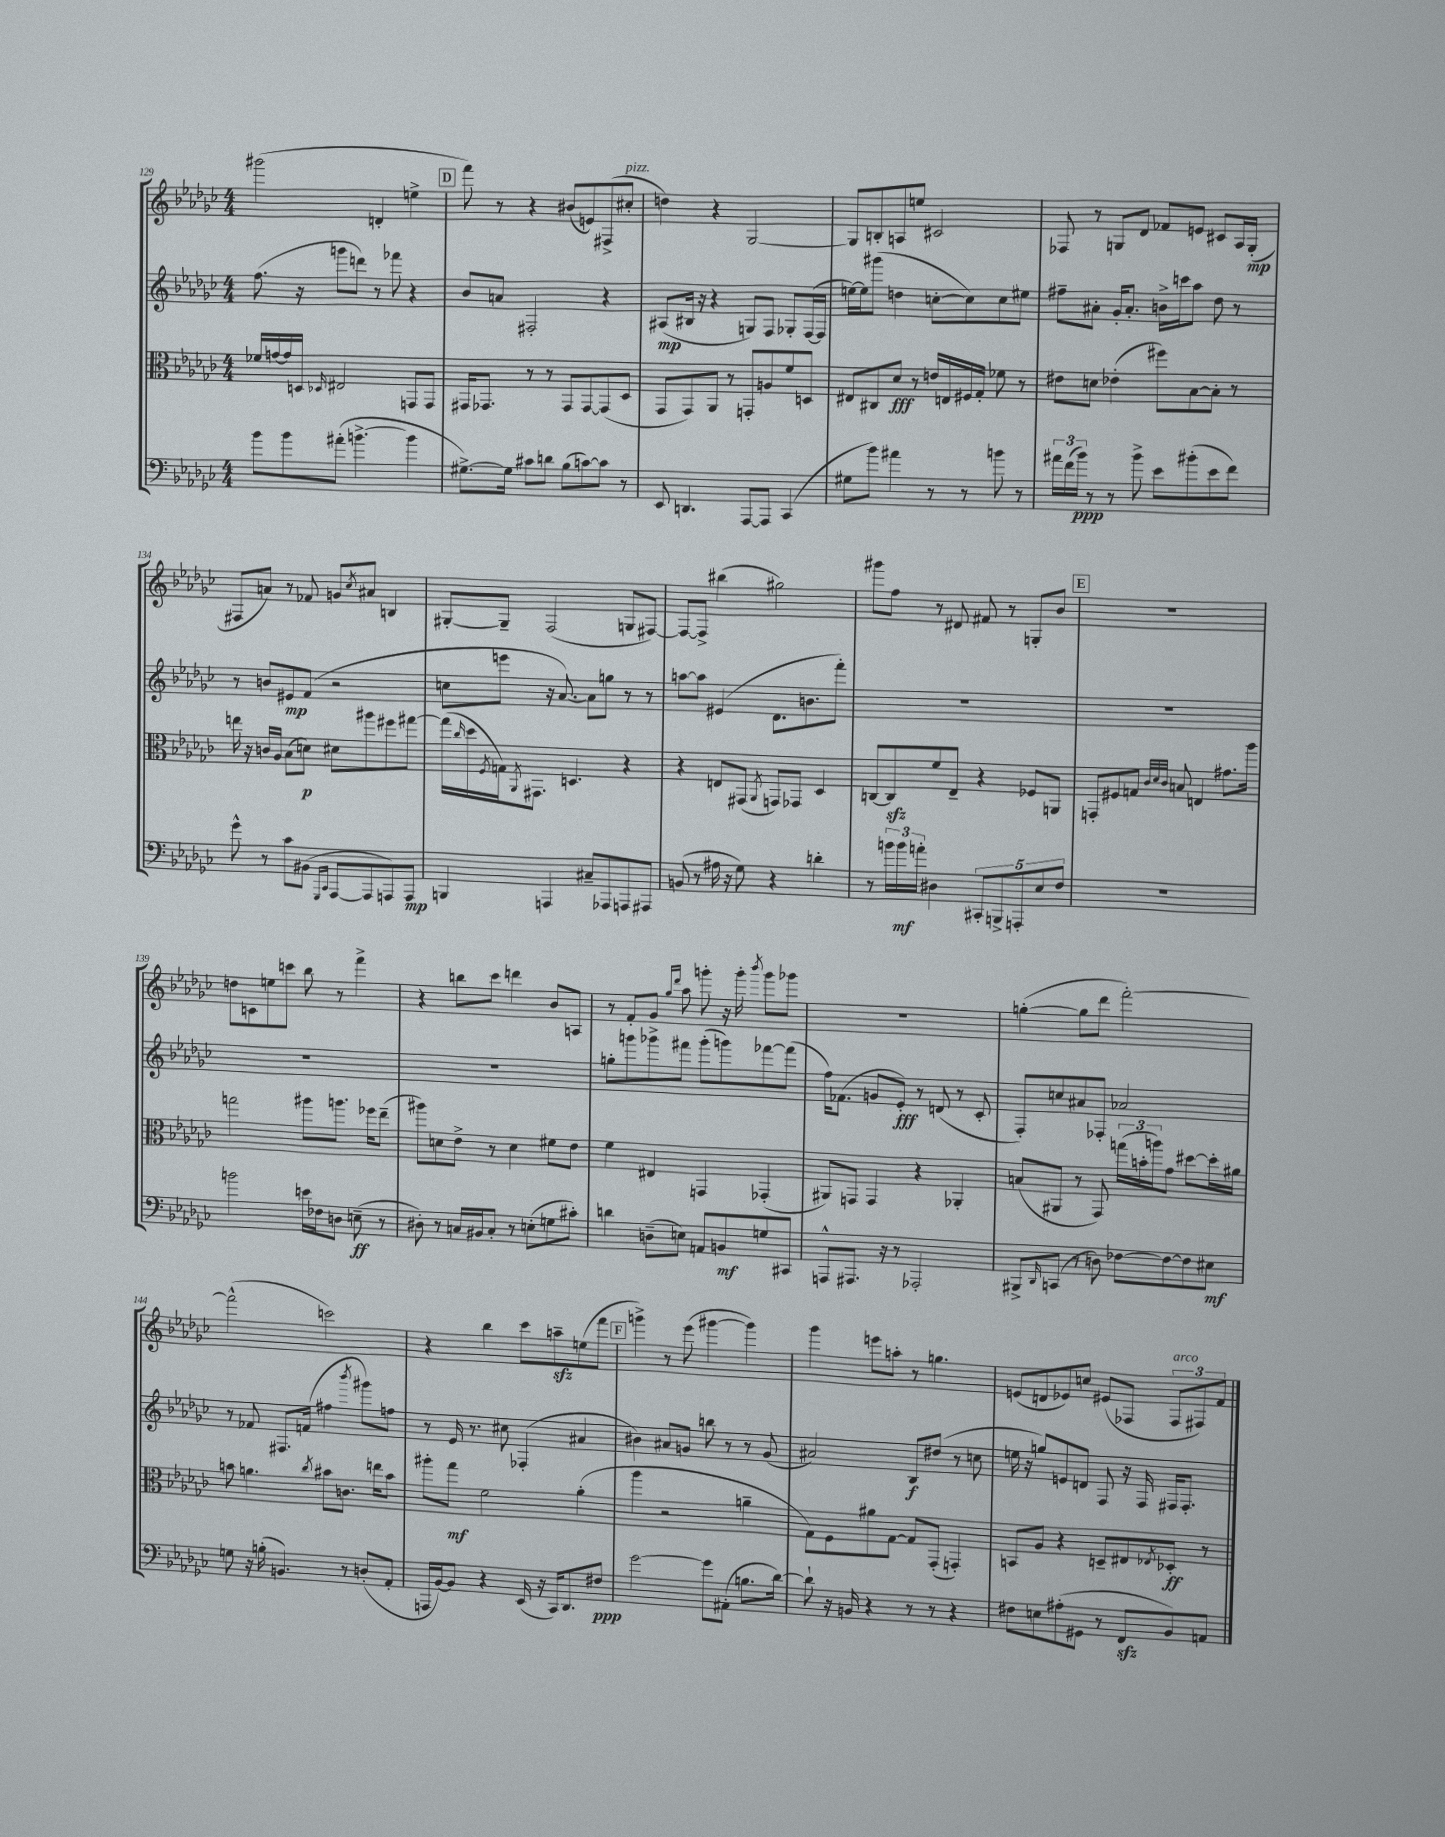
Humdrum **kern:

**kern	**kern	**kern	**kern
*staff4	*staff3	*staff2	*staff1
*clefF4	*clefC3	*clefG2	*clefG2
*k[b-e-a-d-g-c-]	*k[b-e-a-d-g-c-]	*k[b-e-a-d-g-c-]	*k[b-e-a-d-g-c-]
*M4/4	*M4/4	*M4/4	*M4/4
8b-\L	16f-/LL	(8.ff\	(2ggg#\
.	[16g/	.	.
8b-\	16g/]	.	.
.	16D/JJ	16r	.
.	16qqD-/	.	.
(8a#'\J	2E#/	8ggg\L	.
[4.b^\	.	8ddd\J)	.
.	.	8r	4d'/
.	.	8fff-\	.
4b\]	8GG/L	4r	4ee^\
.	8GG/J	.	.
=	=	=	=
[8.G#^\L)	16GG#/LK	8b-/L	8fff\)
.	8.GG-/J	.	.
.	.	8a/J	8r
16G#\]Jk	.	.	.
8c#\L	8r	2F#'/	4r
8d\J	8r	.	.
(8B-\L	8GG-/L	.	(8b#/L
[8c\)	[8GG-/	.	8e/)
8c\]J	(8GG-/]	4r	(8F#^/
8r	8D-/J	.	8cc#'/J
=	=	=	=
8EE-/	8GG-/L	(8A#/L	4dd\)
4.DD/	8GG-/)	16B#/Jk	.
.	.	16r	.
.	8AA-/J	4r	4r
.	8r	.	.
[8AAA-/L	8GG'/L	8G/L)	[2G-/
8AAA-/]J	8A/	8F/J	.
(4CC-/	8f/	8G-'/L	.
.	8D/J	([16F/L	.
.	.	16F/]JJ	.
=	=	=	=
8G#\L	8E#/L	[16ee\LL)	8G-/]L
.	.	16ee\]J	.
8b-\J)	8C#/	(8ggg#\J	8B'/
4a#\	8d-/J	4dd\	8A/
.	8r	.	8ee/J
8r	16e/LL	[8cc'\L	2c#/
.	16E/	.	.
8r	16F#/	8cc\])	.
.	16G-'/JJ	.	.
8b\	8f-\	8cc\	.
8r	8r	8ee#\J	.
=	=	=	=
24a#\LL	8e#\L	8ff#~\L	8F-/
(24f\	.	.	.
24b-\JJ)	.	.	.
8r	8d\J	8a#'\J	8r
8r	(4e-'\	16g-'/LK	8G/L
.	.	8.a#'/J	.
8b-^\	.	.	8d-/J
8e-\L	8ff#\L)	16b^\LL	8f-/L
.	.	16ccc\J	.
(8b#'\	[8B-\	8aa-\J	8e/J
8e-\	8B-'\]J	8dd-\	8c#/L
8f\J)	8r	8r	16A-/L
.	.	.	(16G'/JJ
=	=	=	=
8g-^^\	16ee\	8r	8F#/L
.	16r	.	.
8r	16c/LL	8b/L	8a/J)
.	16A-/JJ	.	.
8c-\L	(8B-\L	8e#/	8r
(8BB#\J	8d\J)	(8f/J	8f-/
16qqGGG-/LL	.	.	.
16qqCC-/JJ	.	.	.
[8AAA-/L	8d#\L	2r	8g/L
.	.	.	8qcc-/
8AAA-/]	8aa#\	.	8a#/J
8AAA/)	8ff#\	.	4B/
8AAA/J	[8gg#\J	.	.
=	=	=	=
4BBB/	(16gg#\]LL	8cc\L	[8G#'/L
.	16qqcc-/	.	.
.	16dd-\	.	.
.	8qF/	.	.
.	16G\J)	8eee\J	8G#~/]J
.	8qAA-/	.	.
.	8.GG#\J	.	.
4AAA/	.	16r	(2F/
.	.	[8.a-/)	.
.	4.D/	.	.
8C#~/L	.	8a-\]L	.
8AAA-/	.	8gg\J	.
8AAA/	4r	8r	8G/L
8AAA#/J	.	8r	[8F#/J)
=	=	=	=
(8BB/	4r	[8aa\L	8F#/_L
8r	.	8aa\]J	8F#^/]J
16A#\	8E/L	(4e#/	(4bb#\
16r	.	.	.
8G-\)	(8GG#/J	.	.
.	8qAA-/	.	.
4r	8GG/L)	8.d-\L	2gg#\)
.	8GG-/J	.	.
.	.	8.b\	.
4d'\	4D-/	.	.
.	.	8fff'\J)	.
=	=	=	=
8r	[8C/L	1r	8ggg#\L
24b\LL	8C/]	.	8ff\J
24b\	.	.	.
24a'\JJ	.	.	.
4D#\	8f/	.	8r
.	8E-~/J	.	8d#/
10CC#'/L	4r	.	8f#/
10BBB^/	.	.	.
.	.	.	8r
10AAA'/	.	.	.
.	8F-/L	.	8G'/L
10E-/	.	.	.
.	8AA/J	.	8b-/J
10F/J	.	.	.
=	=	=	=
1r	8GG'/L	1r	1r
.	8F#/	.	.
.	8G/J	.	.
.	32qqc-/LLL	.	.
.	32qqd-/	.	.
.	32qqc-/JJJ	.	.
.	8B/	.	.
.	4E/	.	.
.	8.g#\L	.	.
.	16aa-\Jk	.	.
=	=	=	=
2b\	2gg\	1r	8dd\L
.	.	.	8c\
.	.	.	8ee\
.	.	.	8ccc\J
16e\LL	8aa#\L	.	8bb-\
16F-\J	.	.	.
8D\J	8.aa\J	.	8r
(8E~\	.	.	4fff^\
.	16ff-\LK	.	.
8r	(8ee-~\J	.	.
=	=	=	=
8D#'\)	8aa#\L)	1r	4r
8r	8d\	.	.
16C/LL	8e-^\J	.	8bb\L
16BB#/J	.	.	.
8C'/J	8r	.	8ccc-\J
8r	4d\	.	4ddd\
(8E'\L	.	.	.
8G\	8f#\L	.	8b-/L
8c#'\J)	8e-\J	.	8A/J
=	=	=	=
4d\	4f\	8gg'\L	8r
.	.	8ggg\	8f'/L
(8D~\L	4E#/	8ggg-^\	8g-/J
.	.	.	16qqgg-/LL
.	.	.	16qqddd-/JJ
8E\J)	.	8fff#\J	8aa-\
8AA/L	4GG/	(8ggg-'\L	8ggg'\
8BB/	.	8ggg\)	16r
.	.	.	16ggg'\
.	.	.	8qbbb-/
8G/	(4GG-'/	[8fff-\	8ggg\L
8CC#/J	.	(8fff-\]J	8ggg-\J
=	=	=	=
8AAA^^/L	8AA#/L)	16ff\LK)	1r
.	.	(8.f-\J	.
8.AAA#/J	8GG/J	.	.
.	4GG/	8g/L	.
16r	.	.	.
8r	.	8e-'/J)	.
2AAA-'/	4r	8r	.
.	.	(8d/	.
.	4AA-'/	8r	.
.	.	8c-'/	.
=	=	=	=
8BBB#^/L	(8B/L	8F'/L)	([4gg'\
16qqDD-/	.	.	.
(8CC/J	8AA#/J	8cc/	.
8r	8r	8a#/	8gg\]L
8D\)	8GG-/)	8F-'/J	8ddd-\J
[8F-\L	(24gg\LL	2a-/	[2fff'\)
.	24b'\	.	.
.	24aa\J)	.	.
8F-\_	8g-\J	.	.
8F-\]	[8dd#\L	.	.
8E#\J	16dd#'\]L	.	.
.	16a#\JJ	.	.
=	=	=	=
8G\	8b\	8r	(2fff^^\]
16r	4.a\	8f-/	.
(16B'\	.	.	.
4.BB/)	.	8.F#/L	.
.	.	(16f/Jk	.
.	8qcc-/	.	.
.	8b#\L	4ff#\	2ccc\)
8r	8.c\J	.	.
.	.	8qbbb-/	.
(8D'/L	.	8ggg#\L)	.
.	16ee\LK	.	.
8AA-'/J	8b#\J	8ff\J	.
=	=	=	=
16AAA/LL	8aa#'\L	8r	4r
[16BB-/J)	.	.	.
8BB-/]J	8gg-\J	16e-/	.
.	.	8.r	.
4r	2f\	.	4bb-\
.	.	8cc#\	.
(16EE-/	.	(4F-'/	8ccc-\L
16r	.	.	.
16CC-/LK)	.	.	8aa~\
8.DD-/	.	.	.
.	(4a-'\	4a#/	(8ee\
8F#/J	.	.	8fff\J
=	=	=	=
[2g-\	4aa-\	4b#\)	4ggg^\)
.	2r	8a#/L	8r
.	.	8g/J	(8eee-\
8g-\]L	.	8bb\	[4ggg#\
(8AA#'\J	.	8r	.
8.B\L	4a~\	8r	4ggg#\])
.	.	(8g/	.
[16d-\Jk)	.	.	.
=	=	=	=
8d-`\]	8G-\L)	2a#/)	4ggg-\
16r	8F\	.	.
16BB/	.	.	.
4r	8a#\	.	8eee\L
.	[8G-\J	.	8aa'\J
8r	8G-/]L	8B-/L	8r
8r	(8GG-'/J	(8dd#/J	4.gg\
4r	4GG'/)	8r	.
.	.	8cc\	.
=	=	=	=
8F#\L	8BB/L	16ee\	(8e/L
.	.	16r	.
8E\	8A-/J	8gg/L)	8d/
(8A#'\	4r	8e/	8e-/)
8GG#\J	.	8d/J	8cc/J
8r	8D~/L	8F/	(8e#/L
8FF/L	8E#/	16r	8F-/J
.	.	16F/	.
.	8qE-/	.	.
8BB-/)	8D-'/J	16F#/LK	12F-/L
.	.	8.F#'/J	.
.	.	.	12F#/)
8AA/J	8r	.	.
.	.	.	12f/J
==	==	==	==
*-	*-	*-	*-
